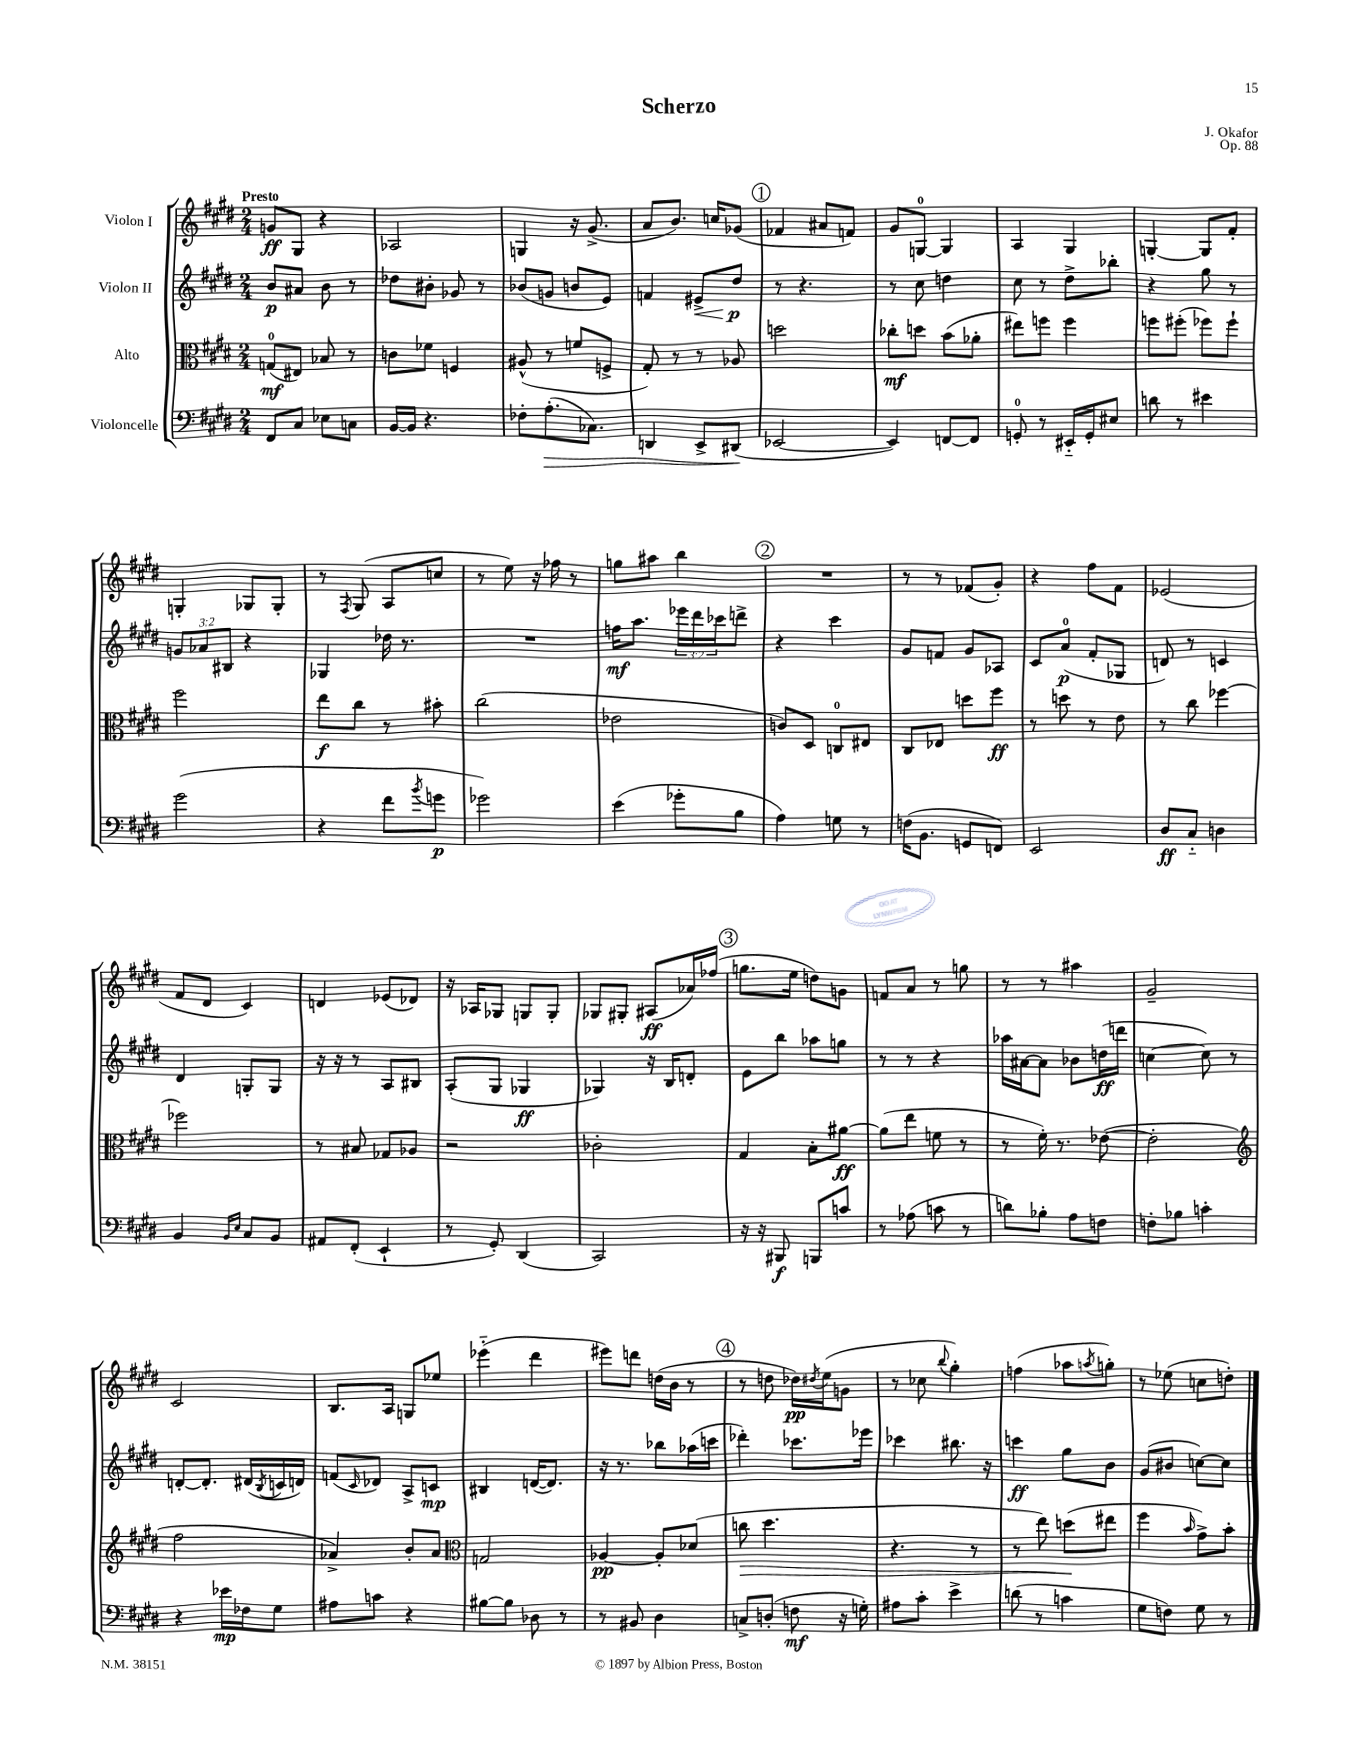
\header { title = "Scherzo" composer = "J. Okafor" opus = "Op. 88" }
<<
\new StaffGroup <<
\new Staff = "s0" \with { instrumentName = "Violon I" } {
    \clef treble \key e \major \numericTimeSignature \time 2/4 \tempo "Presto"
    g'8\ff gis8 r4 |
    aes2 |
    g4 r16 gis'8.->( |
    a'8 b'8.) c''16 ges'8( |
    \mark \markup { \circle "1" } fes'4 ais'8 f'8) |
    gis'8 g8-0~ g4 |
    a4 gis4 |
    g4~-. g8 fis'8-. |
    g4-. ges8 ges8-. |
    r8 \acciaccatura { fis8 } gis8( a8 c''8 |
    r8 e''8) r16 fes''16 r8 |
    g''8 ais''8 b''4 |
    \mark \markup { \circle "2" } R2 |
    r8 r8 fes'8( gis'8-.) |
    r4 fis''8 fis'8 |
    ees'2( |
    fis'8 dis'8 cis'4) |
    d'4 ees'8( des'8) |
    r16 aes16 ges8 g8 g8-. |
    ges8 gis8-. ais8\ff( aes'16) fes''16( |
    \mark \markup { \circle "3" } g''8. e''16 d''8) g'8 |
    f'8 a'8 r8 g''8 |
    r8 r8 ais''4 |
    gis'2-- |
    cis'2 |
    b8. a16 g8 ees''8 |
    ees'''4-_( dis'''4 |
    eis'''8) d'''8 d''16( b'16 r8 |
    \mark \markup { \circle "4" } r8 d''8 des''16\pp) \acciaccatura { dis''8 } e''16( g'8 |
    r8 ces''8 \appoggiatura { b''8 } gis''4-.) |
    f''4( aes''8 \acciaccatura { a''8 } g''8-.) |
    r8 ees''8( c''8 d''8-.) \bar "|." |
}
\new Staff = "s1" \with { instrumentName = "Violon II" } {
    \clef treble \key e \major \numericTimeSignature \time 2/4 \override Staff.TupletNumber.text = #tuplet-number::calc-fraction-text
    b'8\p ais'8 b'8 r8 |
    des''8 bis'8-. ges'8 r8 |
    bes'8( g'8 b'8 e'8) |
    f'4 eis'8->\< dis''8\p\! |
    \mark \markup { \circle "1" } r8 r4. |
    r8 cis''8 d''4 |
    cis''8 r8 dis''8-> bes''8-. |
    r4 gis''8 r8 |
    \tuplet 3/2 { g'8 aes'8 bis8 } r4 |
    ges4 des''16 r8. |
    R2 |
    f''16\mf a''8. \tuplet 3/2 { ees'''16 dis'''16 ces'''16 } d'''8-> |
    \mark \markup { \circle "2" } r4 cis'''4 |
    gis'8 f'8 gis'8 aes8 |
    cis'8 a'8-0\p( fis'8-. ges8 |
    d'8) r8 c'4 |
    dis'4 g8-. g8 |
    r16 r16 r8 a8 bis8 |
    a8-.( gis8 ges4\ff |
    ges4) r16 b16 d'8-. |
    \mark \markup { \circle "3" } e'8 b''8 aes''8 g''8 |
    r8 r8 r4 |
    aes''16 ais'16~ ais'8 bes'8 d''16\ff( d'''16 |
    c''4~ c''8) r8 |
    d'8~-. d'8.-. dis'16( \acciaccatura { b8 } c'16 d'16) |
    f'8( \grace { cis'16 } des'8) a8-> c'8\mp |
    bis4 d'16~( d'8.) |
    r16 r8. bes''8 aes''16( c'''16 |
    \mark \markup { \circle "4" } des'''4-.) ces'''8. ees'''16 |
    ces'''4 bis''8. r16 |
    c'''4\ff gis''8 b'8 |
    gis'8( bis'8 c''8~) c''8 \bar "|." |
}
\new Staff = "s2" \with { instrumentName = "Alto" } {
    \clef alto \key e \major \numericTimeSignature \time 2/4
    g8-0\mf( eis8) bes8 r8 |
    c'8 fes'8 f4 |
    ais8-^( r8 f'8 f8-> |
    gis8-.) r8 r8 aes8 |
    \mark \markup { \circle "1" } d''2 |
    ces''8-.\mf d''8 b'8( aes'8-. |
    eis''8) f''8 f''4 |
    f''8 fis''8-.( fes''8) fes''8-! |
    fis''2 |
    e''8\f cis''8 r8 bis'8-. |
    cis''2( |
    ees'2 |
    \mark \markup { \circle "2" } c'8) dis8 c8-0 eis8 |
    cis8 ees8 d''8 fis''8\ff |
    r8 d''8 r8 e'8 |
    r8 cis''8 fes''4~ |
    fes''2 |
    r8 bis8 ges8 aes8 |
    r2 |
    ces'2-. |
    \mark \markup { \circle "3" } gis4 b8-. ais'8~\ff |
    ais'8( e''8 f'8 r8 |
    r8 fis'16-.) r8. ees'8~( |
    ees'2-. |
    \clef treble fis''2 |
    aes'4->) b'8-. aes'8 |
    \clef alto g2 |
    aes4~\pp aes8-. des'8( |
    \mark \markup { \circle "4" } c''8\> dis''4. |
    r4. r8 |
    r8 e''8) d''8\!( eis''8 |
    fis''4 \grace { b'16 } gis'8->) b'8-. \bar "|." |
}
\new Staff = "s3" \with { instrumentName = "Violoncelle" } {
    \clef bass \key e \major \numericTimeSignature \time 2/4
    fis,8 cis8 ees8 c8 |
    b,16~ b,16 r4. |
    fes8-. a8.-.\>( ces8.) |
    d,4 e,8-> dis,8\!( |
    \mark \markup { \circle "1" } ees,2~ |
    ees,4) f,8~ f,8 |
    g,8-0-. r8 eis,16-_ g,16-. eis8 |
    d'8 r8 eis'4 |
    gis'2( |
    r4 fis'8 \acciaccatura { b'8 } g'8\p |
    ges'2) |
    e'4( ges'8-. b8 |
    \mark \markup { \circle "2" } a4) g8 r8 |
    f16( b,8. g,8 f,8) |
    e,2 |
    dis8\ff cis8-_ d4 |
    b,4 \grace { b,16 e16 } cis8 b,8 |
    ais,8 fis,8-.( e,4-! |
    r8 gis,8-.) dis,4( |
    cis,2) |
    \mark \markup { \circle "3" } r16 r16 bis,,8\f b,,8 c'8 |
    r8 aes8( c'8 r8 |
    d'8) bes8-. a8 f8 |
    f8-. bes8 c'4-. |
    r4 ees'16\mp fes16 gis8 |
    ais8 c'8 r4 |
    bis8~ bis8 des8 r8 |
    r8 bis,8 dis4 |
    \mark \markup { \circle "4" } c8-> d8-.( f8\mf r16 g16-.) |
    ais8 cis'8-. e'4-> |
    d'8( r8 c'4 |
    gis8 f8) gis8 r8 \bar "|." |
}
>>
>>
\layout { \context { \Score \remove "Bar_number_engraver" } }
